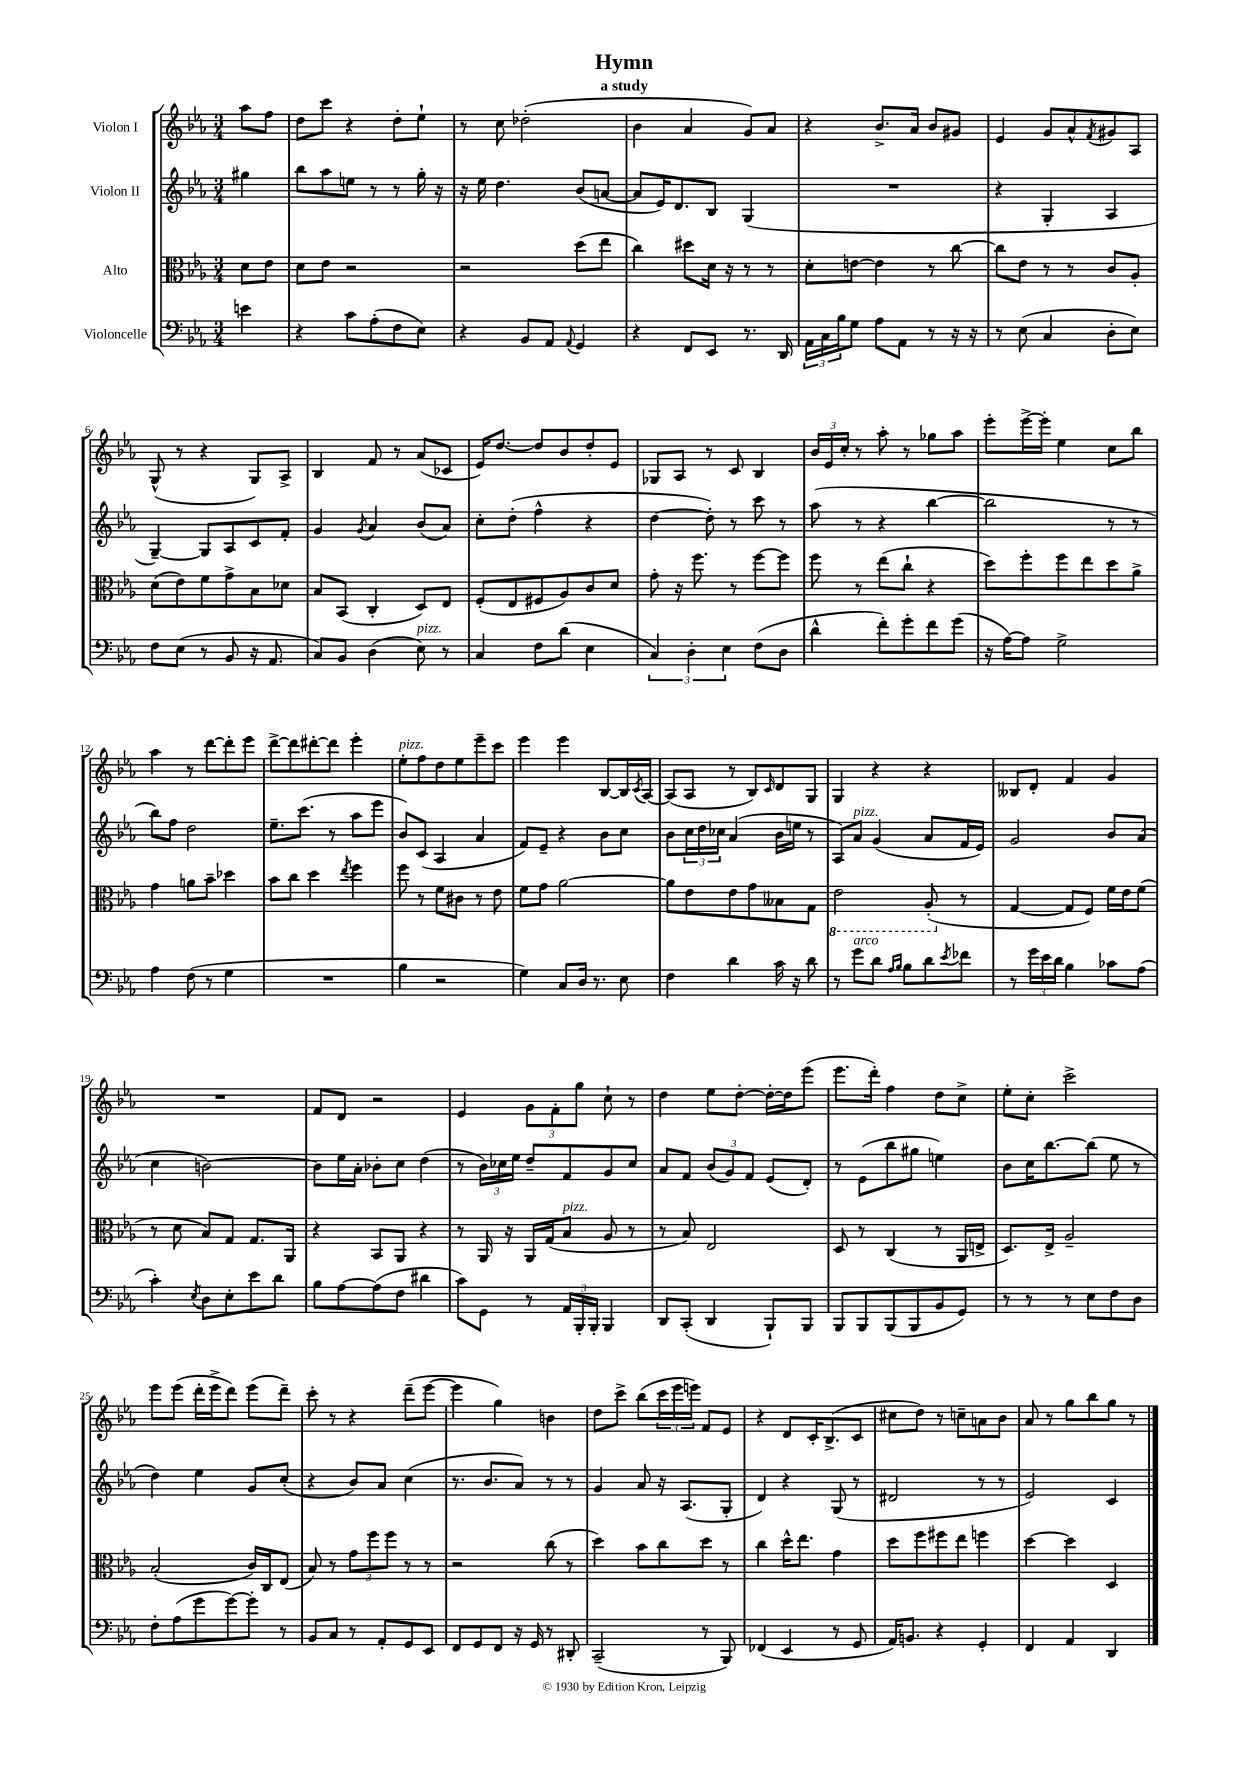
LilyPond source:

\header { title = "Hymn" subtitle = "a study" }
<<
\new StaffGroup <<
\new Staff = "s0" \with { instrumentName = "Violon I" } {
    \clef treble \key ees \major \numericTimeSignature \time 3/4 \partial 4
    aes''8 f''8 |
    d''8 c'''8 r4 d''8-. ees''8-! |
    r8 c''8 des''2-.( |
    bes'4 aes'4 g'8) aes'8 |
    r4 bes'8.-> aes'16 bes'8 gis'8 |
    ees'4 g'8 aes'8-^ \acciaccatura { f'8 } gis'8 aes8 |
    g8-^( r8 r4 g8) aes8-> |
    bes4 f'8 r8 aes'8( ces'8 |
    ees'16) d''8.~ d''8 bes'8 d''8-. ees'8 |
    ges8 aes8 r8 c'8 bes4 |
    \tuplet 3/2 { bes'16 ees'16 c''16-. } r8 aes''8-. r8 ges''8 aes''8 |
    ees'''8-. ees'''16~-> ees'''16-. ees''4 c''8 bes''8 |
    aes''4 r8 d'''8~ d'''8-. ees'''8 |
    d'''8~-> d'''8 dis'''8~-. dis'''8 ees'''4-. |
    ees''8-.^\markup { \italic "pizz." } f''8 d''8 ees''8 ees'''8-- c'''8 |
    ees'''4 ees'''4 bes8~ bes16 \acciaccatura { c'8 } aes16~ |
    aes8( aes8 r8 bes8) \grace { c'16 } d'8 g8 |
    g4 r4 r4 |
    beses8 d'8-. f'4 g'4 |
    R2. |
    f'8 d'8 r2 |
    ees'4 \tuplet 3/2 { g'8 f'8-. g''8 } c''8-! r8 |
    d''4 ees''8 d''8~-. d''16~-. d''16 ees'''8( |
    ees'''8. d'''16-.) f''4 d''8 c''8-> |
    ees''8-. c''8-. c'''2-> |
    ees'''8 ees'''8( d'''16-. ees'''16-> d'''8) ees'''8( d'''8--) |
    c'''8-. r8 r4 d'''8--( ees'''8~ |
    ees'''4 g''4) b'4 |
    d''8 c'''8-> bes''8( \tuplet 3/2 { c'''16 ees'''16 e'''16) } f'8 ees'8 |
    r4 d'8 c'16-. bes8.->( c'8 |
    cis''8 d''8) r8 c''8-- a'8 bes'8 |
    aes'8 r8 g''8 bes''8 g''8 r8 \bar "|." |
}
\new Staff = "s1" \with { instrumentName = "Violon II" } {
    \clef treble \key ees \major \numericTimeSignature \time 3/4 \partial 4
    gis''4 |
    bes''8 aes''8 e''8 r8 r8 g''16-. r16 |
    r16 ees''16 d''4. bes'8( a'8~ |
    a'8 ees'16) d'8. bes8 g4( |
    R2. |
    r4 g4-. aes4 |
    g4~--) g8 aes8 c'8 f'8-. |
    g'4 \acciaccatura { g'8 } aes'4 bes'8( aes'8) |
    c''8-. d''8-.( f''4-^ r4 |
    d''4~ d''8-.) r8 c'''8 r8 |
    aes''8( r8 r4 bes''4~ |
    bes''2 r8 r8 |
    bes''8) f''8 d''2 |
    ees''8.-- c'''8.( r8 aes''8 ees'''8 |
    bes'8) c'8( aes4 aes'4 |
    f'8) ees'8-- r4 bes'8 c''8 |
    bes'8 \tuplet 3/2 { c''16 d''16 ces''16 } aes'4( bes'16 e''16 r8 |
    aes8) aes'8^\markup { \italic "pizz." } g'4( aes'8 f'16 ees'16) |
    g'2 bes'8 aes'8( |
    c''4 b'2~) |
    b'8 ees''16 aes'16-. bes'8-. c''8 d''4( |
    r8 \tuplet 3/2 { bes'16) ces''16 ees''16 } d''8-- f'8 g'8 ces''8 |
    aes'8 f'8 \tuplet 3/2 { bes'8( g'8) f'8 } ees'8( d'8-.) |
    r8 ees'8( bes''8 gis''8 e''4) |
    bes'8 c''16 bes''8.~ bes''8( ees''8 r8 |
    d''4) ees''4 g'8 c''8-.( |
    r4 bes'8) aes'8 c''4( |
    r8. bes'8. aes'8) r8 r8 |
    g'4 aes'8 r16 aes8.( g8-. |
    d'4) r4 g8( r8 |
    dis'2 r8 r8 |
    ees'2) c'4 \bar "|." |
}
\new Staff = "s2" \with { instrumentName = "Alto" } {
    \clef alto \key ees \major \numericTimeSignature \time 3/4 \partial 4
    d'8 ees'8 |
    d'8 ees'8 r2 |
    r2 d''8( ees''8 |
    c''4) dis''8 d'16 r16 r8 r8 |
    d'8-. e'8~ e'4 r8 c''8~ |
    c''8 ees'8 r8 r8 c'8 aes8-. |
    d'8( ees'8) f'8 g'8-> bes8 des'8 |
    bes8 bes,8( c4-. d8) ees8 |
    f8-.( ees8 fis8 aes8) c'8 d'8 |
    g'8-. r16 f''8. r8 f''8~ f''8 |
    f''8 r8 ees''8( c''8-! r4 |
    d''8) f''8-. f''8 ees''8 d''8 aes'8-> |
    g'4 a'8 bes'8-- des''4 |
    bes'8 c''8 d''4 \acciaccatura { ees''8 } f''4 |
    f''8 r8 f'8 cis'8 r8 ees'8 |
    f'8 g'8 aes'2~ |
    aes'8 ees'8 ees'8 g'8 beses8 g8 |
    \ottava #-1 ees2 aes,8-.( \ottava #0 r8 |
    g4~ g8 f8) f'16 ees'16 f'8( |
    r8 d'8 bes8) g8 g8. aes,16 |
    r4 bes,8 aes,8 r4 |
    r8 aes,16 r16 aes,16 g16( bes8^\markup { \italic "pizz." } aes8 r8 |
    r8 bes8) ees2 |
    d8 r8 c4( r8 aes,16 e16-> |
    d8.) ees16-> aes2-- |
    bes2-.( c'16) c16 ees8( |
    bes8) r8 \tuplet 3/2 { g'8 f''8 f''8 } r8 r8 |
    r2 c''8( r8 |
    d''4) bes'8 c''8 d''8 r8 |
    c''4 d''16-^ ees''8. g'4 |
    d''8 f''8 fis''8 ees''8 f''4 |
    d''4~ d''4 d4 \bar "|." |
}
\new Staff = "s3" \with { instrumentName = "Violoncelle" } {
    \clef bass \key ees \major \numericTimeSignature \time 3/4 \partial 4
    e'4 |
    r4 c'8 aes8-.( f8 ees8) |
    r4 bes,8 aes,8 \appoggiatura { aes,8 } g,4 |
    r4 f,8 ees,8 r8. d,16 |
    \tuplet 3/2 { aes,16 c16 bes16 } g8 aes8 aes,8 r8 r16 r16 |
    r8 ees8( c4 d8-. ees8) |
    f8 ees8( r8 bes,8 r16 aes,8. |
    c8) bes,8 d4( ees8^\markup { \italic "pizz." }) r8 |
    c4 f8 d'8( ees4 |
    \tuplet 3/2 { c4) d4-. ees4 } f8( d8 |
    d'4-^ f'8-.) g'8-. f'8 g'8( |
    r16 aes16~) aes8 g2-> |
    aes4 f8( r8 g4 |
    R2. |
    bes4 r2 |
    g4) c8 d16 r8. ees8 |
    f4 d'4 c'16 r16 d'8 |
    r8 g'8^\markup { \italic "arco" } d'8 \grace { aes16 bes16 } bes8 d'8 \acciaccatura { ees'8 } fes'8 |
    r8 \tuplet 3/2 { g'16 ees'16 d'16 } bes4 ces'8 aes8( |
    c'4-.) \acciaccatura { ees8 } d8 ees8-. ees'8 d'8 |
    bes8 aes8~ aes8( f8 dis'4 |
    c'8) g,8 r8 \tuplet 3/2 { aes,16 bes,,16-. bes,,16-. } bes,,4 |
    d,8 c,8-.( d,4 bes,,8-!) bes,,8 |
    bes,,8 bes,,8 bes,,8( bes,,8 bes,8 g,8) |
    r8 r8 r8 ees8 f8 d8 |
    f8-. aes8( g'8 g'8~) g'8-. r8 |
    bes,8 c8 r8 aes,8-. g,8 ees,8 |
    f,8 g,8 f,8 r16 g,16 r8 dis,8-. |
    c,2--( r8 bes,,8) |
    fes,4( ees,4 r8 g,8 |
    aes,16) b,8. r4 g,4-. |
    f,4 aes,4 d,4 \bar "|." |
}
>>
>>
